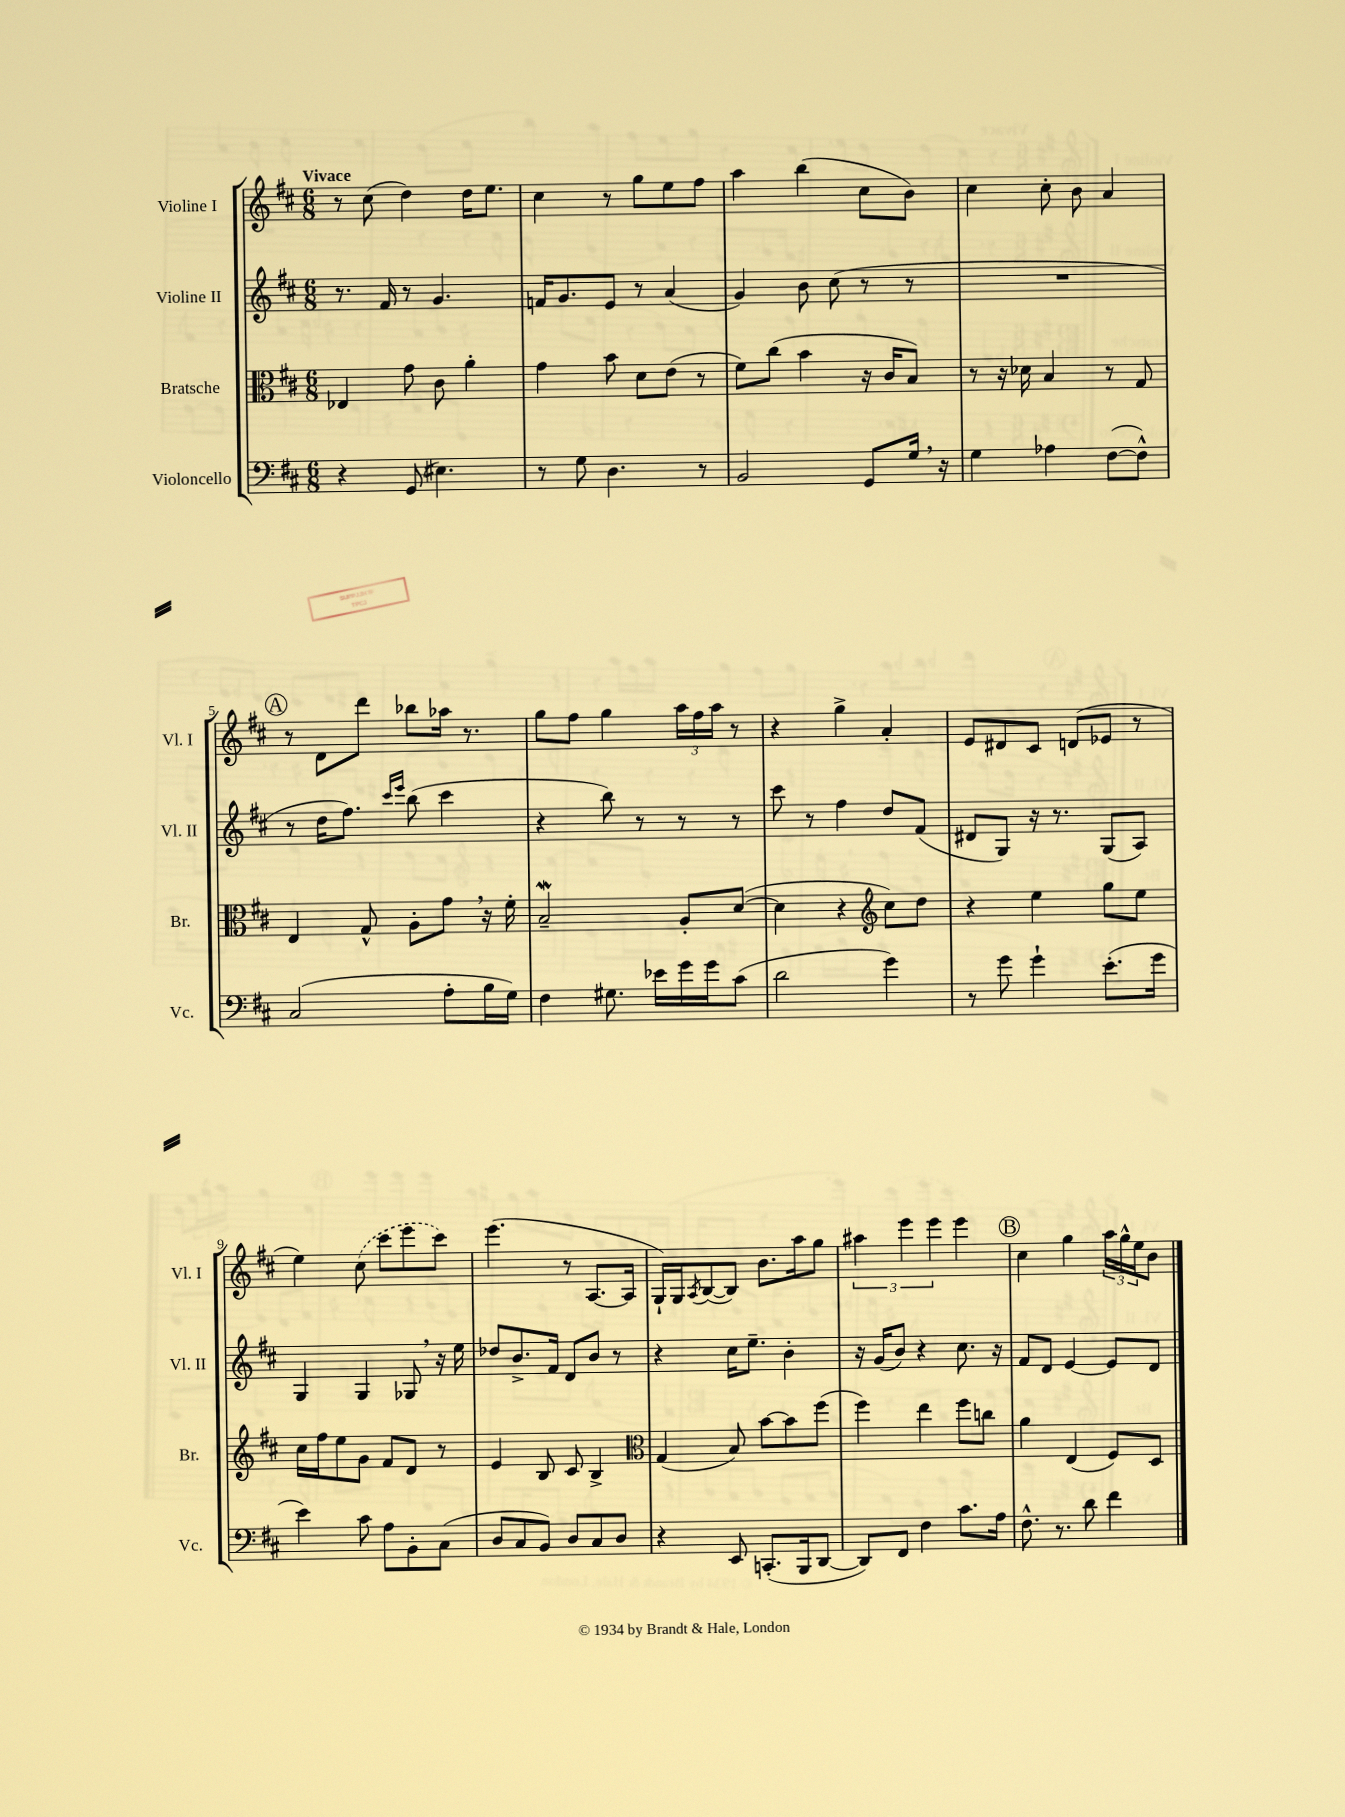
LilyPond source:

<<
\new StaffGroup <<
\new Staff = "s0" \with { instrumentName = "Violine I" shortInstrumentName = "Vl. I" } {
    \clef treble \key d \major \numericTimeSignature \time 6/8 \tempo "Vivace"
    r8 cis''8( d''4) d''16 e''8. |
    cis''4 r8 g''8 e''8 fis''8 |
    a''4 b''4( cis''8 b'8) |
    cis''4 cis''8-. b'8 a'4 |
    \mark \markup { \circle "A" } r8 d'8 d'''8 bes''8 aes''16 r8. |
    g''8 fis''8 g''4 \tuplet 3/2 { a''16 fis''16 a''16 } r8 |
    r4 g''4-> a'4-. |
    e'8 dis'8 cis'8 d'8( ees'8 r8 |
    e''4) \once \slurDashed cis''8( cis'''8 e'''8 cis'''8) |
    e'''4.( r8 a8.~ a16 |
    g16-!) g16 \acciaccatura { a8 } b8~( b8) b'8. a''16 g''8 |
    \tuplet 3/2 { ais''4 e'''4 e'''4 } e'''4 |
    \mark \markup { \circle "B" } cis''4 g''4 \tuplet 3/2 { a''16 g''16-^ e''16 } b'8 \bar "|." |
}
\new Staff = "s1" \with { instrumentName = "Violine II" shortInstrumentName = "Vl. II" } {
    \clef treble \key d \major \numericTimeSignature \time 6/8
    r8. fis'16 r8 g'4. |
    f'16 g'8. e'8 r8 a'4( |
    g'4) b'8 cis''8( r8 r8 |
    R2. |
    \mark \markup { \circle "A" } r8 d''16 fis''8.) \grace { cis'''16 e'''16 } b''8( cis'''4 |
    r4 b''8) r8 r8 r8 |
    cis'''8 r8 fis''4 d''8 fis'8( |
    dis'8 g8) r16 r8. g8( a8) |
    g4 g4 ges8 \breathe r16 e''16 |
    des''8 b'8.-> fis'16 d'8 b'8 r8 |
    r4 cis''16 e''8.-- b'4-. |
    r16 g'16( b'8) r4 cis''8. r16 |
    \mark \markup { \circle "B" } fis'8 d'8 e'4~ e'8 d'8 \bar "|." |
}
\new Staff = "s2" \with { instrumentName = "Bratsche" shortInstrumentName = "Br." } {
    \clef alto \key d \major \numericTimeSignature \time 6/8
    ees4 g'8 cis'8 a'4-. |
    g'4 b'8 d'8 e'8( r8 |
    fis'8) cis''8( b'4 r16 cis'16 b8) |
    r8 r16 des'16 b4 r8 g8 |
    \mark \markup { \circle "A" } e4 g8-^ a8-. g'8 \breathe r16 fis'16-. |
    b2--\mordent a8-. d'8~( |
    d'4 r4 \clef treble cis''8) d''8 |
    r4 e''4 g''8 e''8 |
    cis''16 fis''16 e''8 g'8 fis'8 d'8 r8 |
    e'4 b8 cis'8 b4-> |
    \clef alto g4( b8) b'8~ b'8 fis''8( |
    fis''4) e''4 fis''8 c''8 |
    \mark \markup { \circle "B" } a'4 e4( fis8) d8 \bar "|." |
}
\new Staff = "s3" \with { instrumentName = "Violoncello" shortInstrumentName = "Vc." } {
    \clef bass \key d \major \numericTimeSignature \time 6/8
    r4 g,8( eis4.) |
    r8 g8 d4. r8 |
    b,2 g,8 g16 \breathe r16 |
    g4 aes4 fis8~( fis8-^) |
    \mark \markup { \circle "A" } cis2( a8-. b16 g16) |
    fis4 gis8. ees'16 g'16 g'16 cis'8( |
    d'2 g'4) |
    r8 g'8 g'4-! e'8.-.( g'16 |
    e'4) cis'8 a8 b,8-. cis8( |
    d8 cis8 b,8) d8 cis8 d8 |
    r4 e,8 c,8.-.( b,,16 d,8~ |
    d,8) fis,8 fis4 cis'8. a16 |
    \mark \markup { \circle "B" } fis8.-^ r8. d'8 fis'4 \bar "|." |
}
>>
>>
